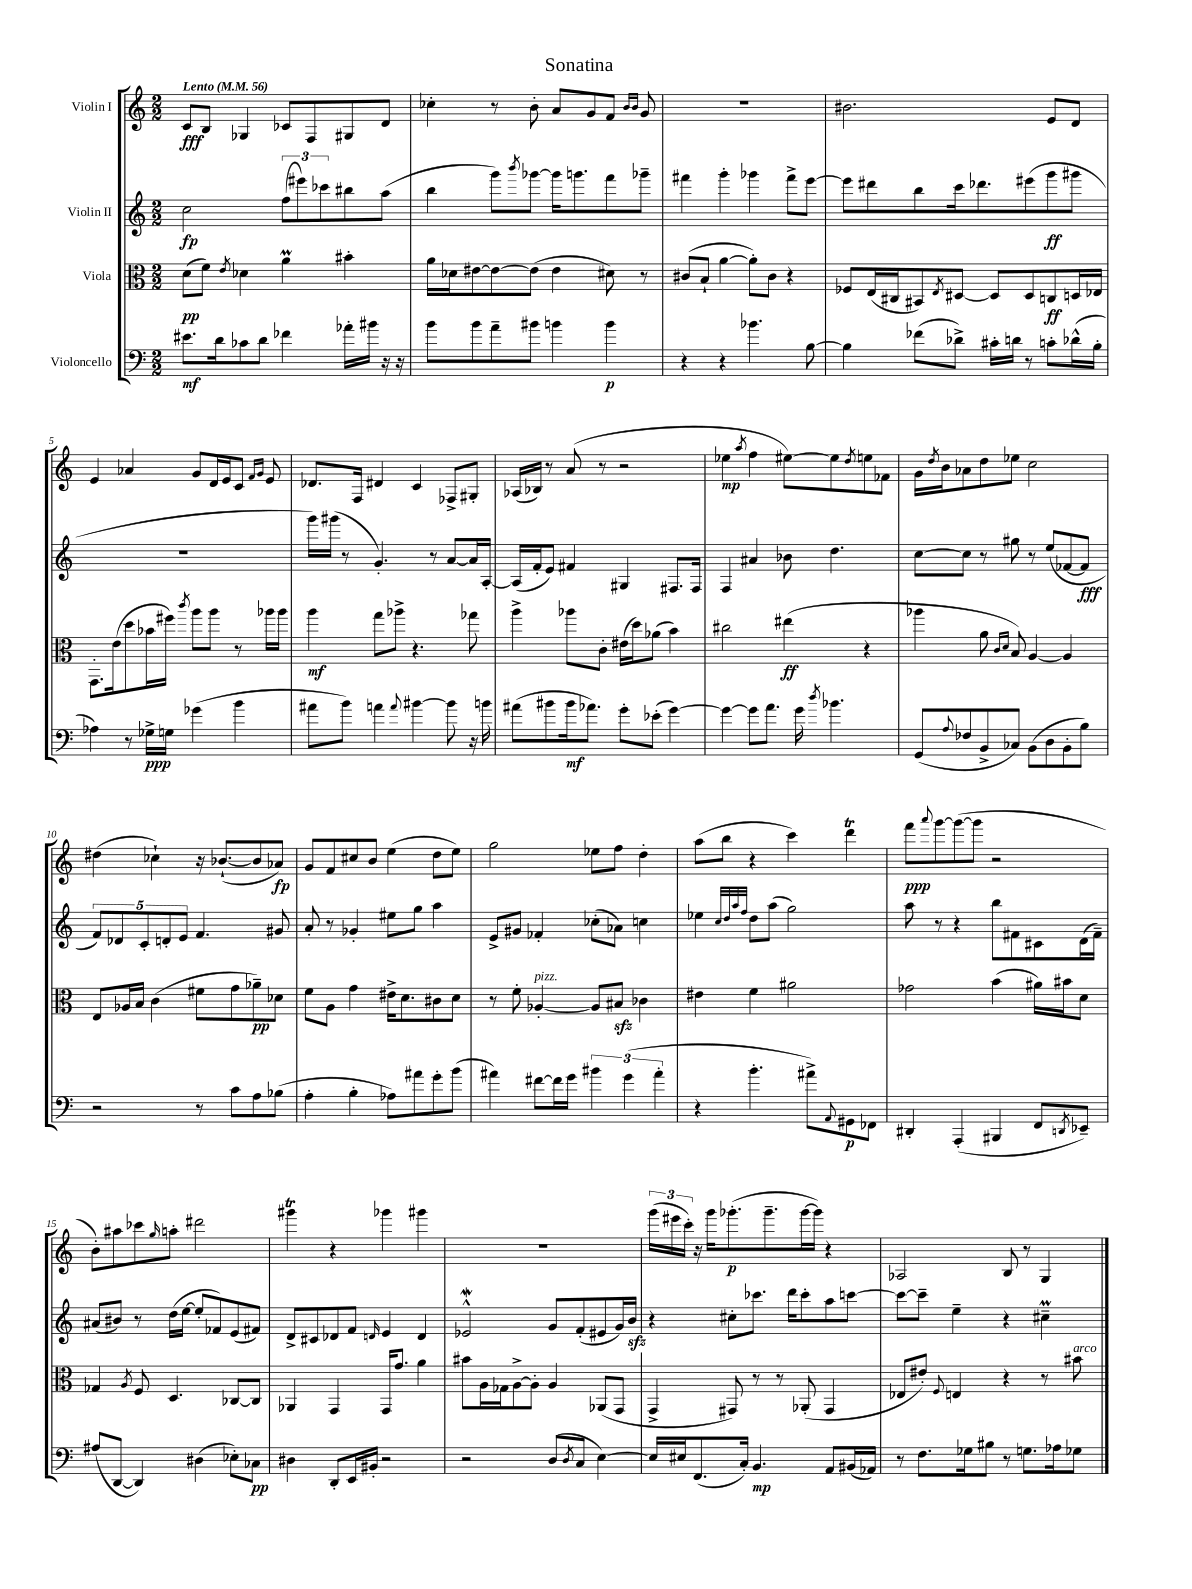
\header { title = "Sonatina" }
<<
\new StaffGroup <<
\new Staff = "s0" \with { instrumentName = "Violin I" } {
    \clef treble \key c \major \numericTimeSignature \time 2/2 \tempo "Lento" 4 = 56
    c'8\fff b8 ges4 ces'8 f8 gis8 d'8 |
    ces''4-. r8 b'8-. a'8 g'8 f'8 \grace { b'16 b'16 } g'8 |
    R1 |
    bis'2. e'8 d'8 |
    e'4 aes'4 g'8 d'16 e'16 c'8 \grace { f'16 g'16 } e'8 |
    des'8. f16 dis'4 c'4 fes8-> gis8-. |
    aes16( bes16) r8 a'8( r8 r2 |
    ees''4\mp \acciaccatura { a''8 } f''4 eis''8~) eis''8 \acciaccatura { d''8 } e''8 fes'8 |
    g'16 \acciaccatura { d''8 } b'16 aes'8 d''8 ees''8 c''2 |
    dis''4( ces''4-!) r16 bes'8.~-!( bes'8 aes'8\fp) |
    g'8 f'8 cis''8 b'8 e''4( d''8 e''8) |
    g''2 ees''8 f''8 d''4-. |
    a''8( b''8 r4 c'''4) d'''4\trill |
    f'''8\ppp \appoggiatura { a'''8 } g'''8~ g'''8~( g'''8 r2 |
    b'8-.) ais''8 ces'''8 \grace { g''16 } a''8-. dis'''2 |
    gis'''4\trill r4 ges'''4 gis'''4 |
    R1 |
    \tuplet 3/2 { g'''16( eis'''16 c'''16-.) } r16 g'''16 ges'''8.-.\p( ges'''8.-- ges'''16~ ges'''16) r4 |
    aes2 b8 r8 g4 \bar "|." |
}
\new Staff = "s1" \with { instrumentName = "Violin II" } {
    \clef treble \key c \major \numericTimeSignature \time 2/2
    c''2\fp \tuplet 3/2 { f''8( eis'''8) ces'''8 } bis''8 a''8( |
    b''4 g'''8) \acciaccatura { b'''8 } ges'''8~ ges'''16 g'''8. f'''8 ges'''8-- |
    fis'''4 g'''4-. ges'''4 fis'''8-> e'''8~ |
    e'''8 dis'''8 b''8 c'''16 des'''8. eis'''8( g'''8\ff gis'''8 |
    R1 |
    g'''16) gis'''16( r8 g'4.-.) r8 a'8~ a'16 a16~-. |
    a16( f'16-. e'8) fis'4 gis4 fis8. fis16 |
    f4 ais'4 bes'8 d''4. |
    c''8~ c''8 r8 gis''8 r8 e''8( fes'8~ fes'8\fff |
    \tuplet 5/4 { f'8) des'8 c'8-. d'8-. e'8 } f'4. gis'8 |
    a'8-. r8 ges'4-. eis''8 g''8 a''4 |
    e'8-> gis'8 fes'4-. ces''8-.( aes'8) c''4 |
    ees''4 \grace { c''32 d''32 a''32 f''32 } d''8 a''8( g''2) |
    a''8 r8 r4 b''8 fis'8 cis'8 d'16( fis'16--) |
    ais'8( bis'8) r8 d''16( e''16~ e''8-. fes'8) e'8( fis'8) |
    d'8-> cis'8 des'8 f'8 \grace { d'16 } e'4 d'4 |
    ees'2-^\mordent g'8 f'8-.( eis'8 g'16) b'16\sfz |
    r4 cis''8-. ces'''8. d'''16 ces'''8-. a''8 c'''8~ |
    c'''8~ c'''8-- e''4-- r4 cis''4--\prall \bar "|." |
}
\new Staff = "s2" \with { instrumentName = "Viola" } {
    \clef alto \key c \major \numericTimeSignature \time 2/2
    d'8\pp( f'8) \acciaccatura { e'8 } des'4 a'4\prall bis'4-. |
    a'16 des'16 eis'8~ eis'8~ eis'8( eis'4 dis'8) r8 |
    cis'8( b8-! a'4~ a'8-.) cis'8 r4 |
    fes8 e16( cis16 bis,8) \acciaccatura { e8 } dis8~ dis8 dis8 c8\ff d16 ees16 |
    g,8.-. e'16( d''8 bes'16 fis''16) \acciaccatura { c'''8 } a''8 a''8 r8 aes''16 aes''16 |
    a''4\mf g''8 aes''8-> r4. ges''8 |
    a''4-> aes''8 c'8-. eis'16( d''16) aes'8( b'4) |
    cis''2 eis''4\ff( r4 |
    aes''4 a'8 \grace { c'16 d'16 } b8) a4~ a4 |
    e8 aes16 b16 c'4( fis'8 g'8 aes'8--\pp) des'8 |
    f'8 a8 g'4 eis'16-> d'8. cis'8 d'8 |
    r8 f'8-. aes4~-.^\markup { \italic "pizz." } aes8 bis8\sfz ces'4 |
    eis'4 f'4 ais'2 |
    ges'2 b'4( ais'16) bis'16 d'8 |
    ges4 \acciaccatura { a8 } f8 d4. ces8~ ces8 |
    aes,4 g,4 g,16 g'8. a'4 |
    bis'8 a16 ges16 a8~-> a8-. a4 aes,8( g,8 |
    g,4-> gis,8) r8 r8 aes,8-.( gis,4 |
    ees8 eis'8-.) \appoggiatura { f8 } e4 r4 r8 bis'8^\markup { \italic "arco" } \bar "|." |
}
\new Staff = "s3" \with { instrumentName = "Violoncello" } {
    \clef bass \key c \major \numericTimeSignature \time 2/2
    eis'8.\mf d'16 ces'8 d'8 fes'4 aes'16-. bis'16 r16 r16 |
    b'8 b'8 a'8-- bis'8 b'4 b'4\p |
    r4 r4 bes'4. b8~ |
    b4 fes'8( des'8->) cis'16-. d'16 r8 c'8-. des'16-^( b16-. |
    aes4) r8 ges16->\ppp g16 ges'4( b'4 |
    ais'8 b'8) a'4 \appoggiatura { a'8 } bis'4~ bis'8 r16 b'16 |
    ais'8( bis'8 bis'16\mf aes'8.) g'8-. ees'8-.( g'4~) |
    g'4~ g'8 a'8. g'16 \acciaccatura { d''8 } bes'4. |
    g,8( \appoggiatura { a8 } fes8 b,8-> ces8) b,8( d8 b,8-. b8) |
    r2 r8 c'8 a8 bes8( |
    a4-. b4-. aes8) ais'8 g'8-. b'8( |
    ais'4) fis'8~ fis'16 g'16 \tuplet 3/2 { bis'4 g'4( ais'4-. } |
    r4 b'4.-. ais'8->) \appoggiatura { a,8 } gis,8\p fes,8 |
    dis,4-. a,,4-.( bis,,4 f,8 \acciaccatura { d,8 } ees,8--) |
    ais8( d,8~ d,4) dis4( ees8-.) ces8\pp |
    dis4 d,8-. e,16 bis,16-. r2 |
    r2 d8( \acciaccatura { d8 } c8 e4~) |
    e16 eis16 f,8.( c16-.) b,4.\mp a,8 bis,16( aes,16) |
    r8 f8. ges16 bis8 r8 g8. aes16 ges8 \bar "|." |
}
>>
>>
